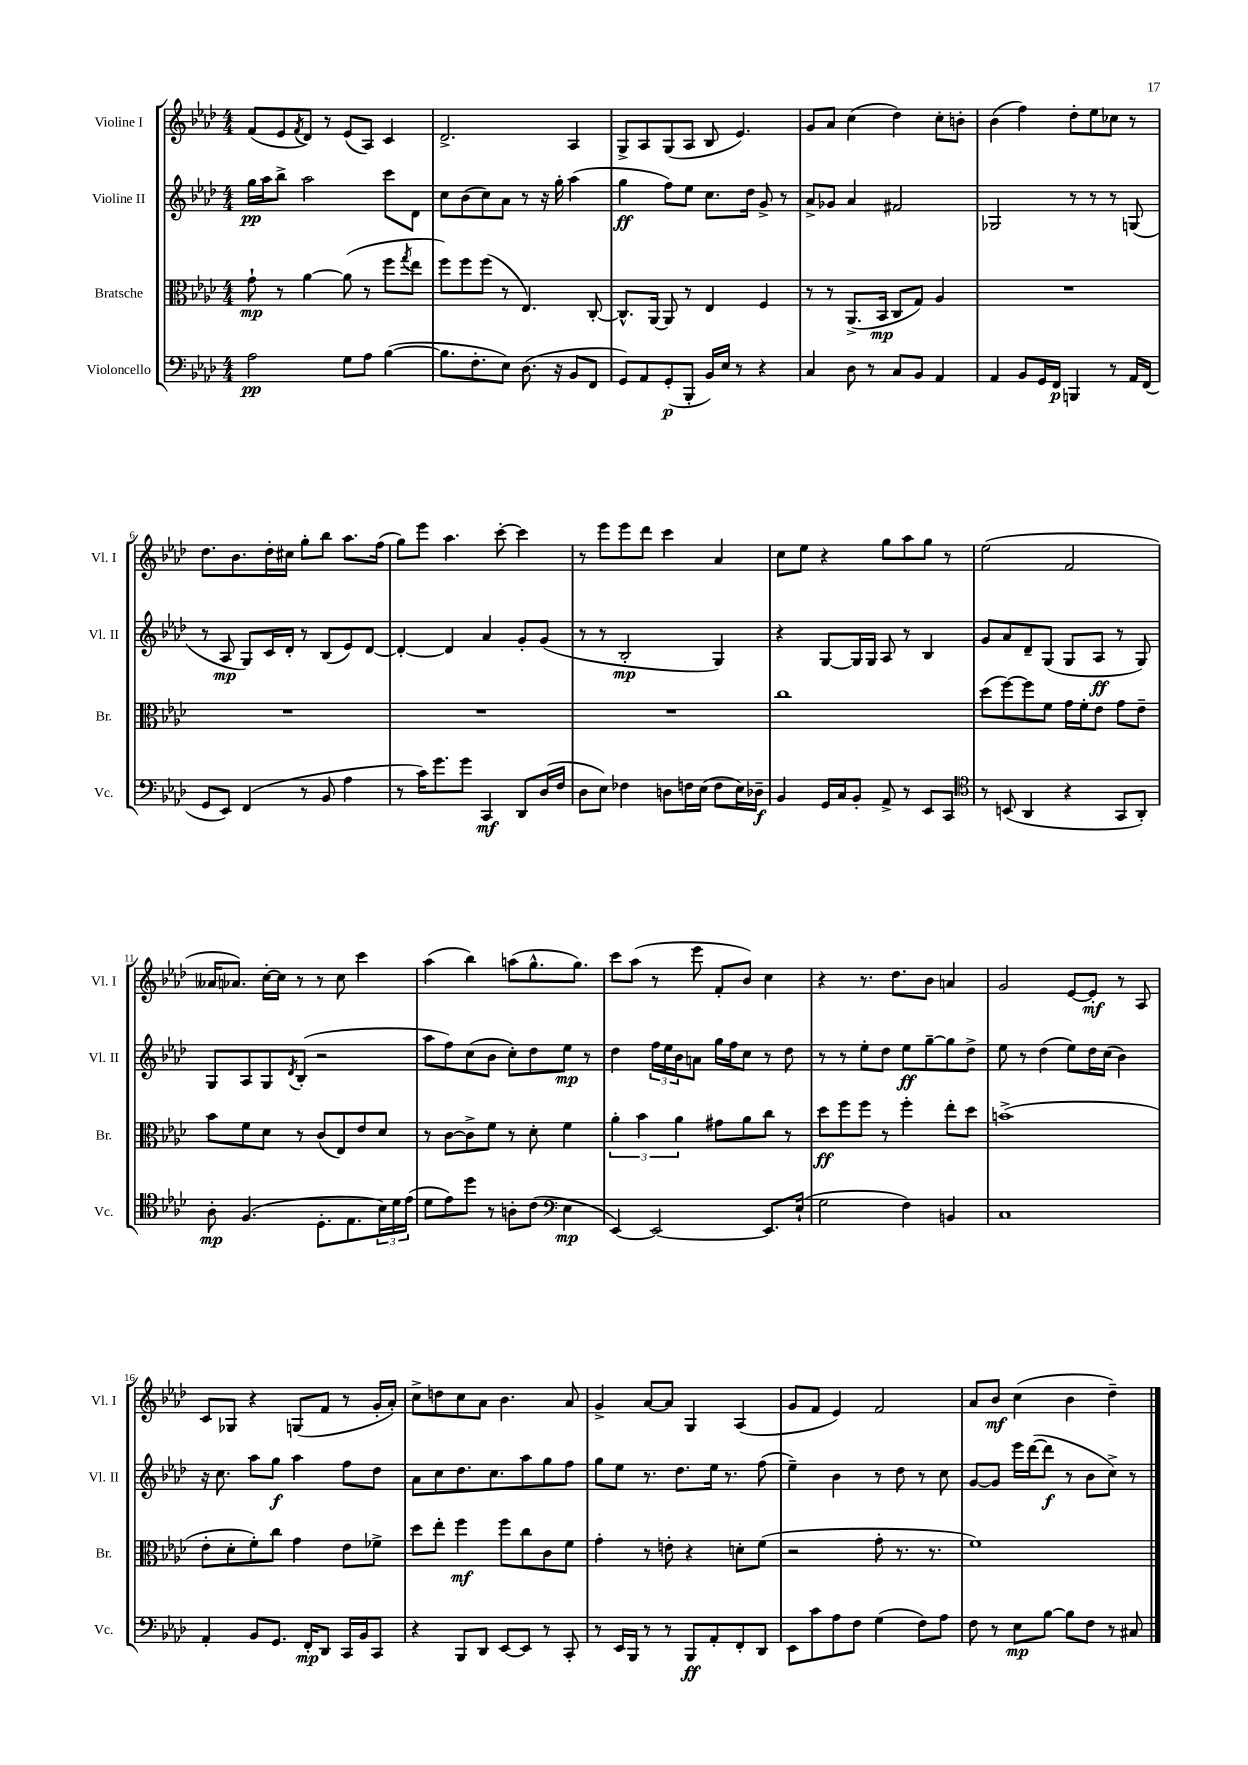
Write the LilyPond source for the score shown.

<<
\new StaffGroup <<
\new Staff = "s0" \with { instrumentName = "Violine I" shortInstrumentName = "Vl. I" } {
    \clef treble \key aes \major \numericTimeSignature \time 4/4
    f'8( ees'8 \acciaccatura { f'8 } des'8) r8 ees'8( aes8) c'4 |
    des'2.-> aes4 |
    g8-> aes8 g8( aes8 bes8 ees'4.) |
    g'8 aes'8 c''4( des''4) c''8-. b'8-. |
    bes'4( f''4) des''8-. ees''8 ces''8 r8 |
    des''8. bes'8. des''16-. cis''16 g''8-. bes''8 aes''8. f''16( |
    g''8) ees'''8 aes''4. c'''8~-. c'''4 |
    r8 ees'''8 ees'''8 des'''8 c'''4 aes'4 |
    c''8 ees''8 r4 g''8 aes''8 g''8 r8 |
    ees''2( f'2 |
    aeses'16 aes'8.) c''16~-. c''16 r8 r8 c''8 c'''4 |
    aes''4( bes''4) a''8( g''8.-^ g''8.) |
    c'''8 aes''8( r8 ees'''8 f'8-. bes'8) c''4 |
    r4 r8. des''8. bes'8 a'4 |
    g'2 ees'8~ ees'8-.\mf r8 aes8 |
    c'8 ges8 r4 g8( f'8 r8 g'16-. aes'16-.) |
    c''8-> d''8 c''8 aes'8 bes'4. aes'8 |
    g'4-> aes'8~ aes'8 g4 aes4( |
    g'8 f'8 ees'4) f'2 |
    aes'8 bes'8\mf c''4( bes'4 des''4--) \bar "|." |
}
\new Staff = "s1" \with { instrumentName = "Violine II" shortInstrumentName = "Vl. II" } {
    \clef treble \key aes \major \numericTimeSignature \time 4/4
    g''16\pp aes''16 bes''8-> aes''2 c'''8 des'8 |
    c''8 bes'8( c''8) aes'8 r8 r16 g''16-. aes''4( |
    g''4\ff f''8) ees''8 c''8. des''16 g'8-> r8 |
    aes'8-> ges'8 aes'4 fis'2 |
    ges2 r8 r8 r8 g8( |
    r8 aes8\mp g8) c'16 des'16-. r8 bes8( ees'8) des'8~ |
    des'4~-. des'4 aes'4 g'8-. g'8( |
    r8 r8 bes2-.\mp g4) |
    r4 g8~ g16 g16 aes8 r8 bes4 |
    g'8 aes'8 des'8-- g8( g8 aes8\ff r8 g8) |
    g8 aes8 g8 \acciaccatura { des'8 } bes8-.( r2 |
    aes''8 f''8) c''8( bes'8 c''8-.) des''8 ees''8\mp r8 |
    des''4 \tuplet 3/2 { f''16 ees''16 bes'16 } a'8 g''16 f''16 c''8 r8 des''8 |
    r8 r8 ees''8-. des''8 ees''8\ff g''8~-- g''8 des''8-> |
    ees''8 r8 des''4( ees''8) des''16 c''16( bes'4) |
    r16 c''8. aes''8 g''8\f aes''4 f''8 des''8 |
    aes'8 c''8 des''8. c''8. aes''8 g''8 f''8 |
    g''8 ees''8 r8. des''8. ees''16 r8. f''8( |
    ees''4--) bes'4 r8 des''8 r8 c''8 |
    g'8~ g'8 ees'''16 des'''16~( des'''8\f r8 bes'8 c''8->) r8 \bar "|." |
}
\new Staff = "s2" \with { instrumentName = "Bratsche" shortInstrumentName = "Br." } {
    \clef alto \key aes \major \numericTimeSignature \time 4/4
    g'8-!\mp r8 aes'4~ aes'8( r8 f''8 \acciaccatura { g''8 } ees''8 |
    f''8) f''8 f''8( r8 ees4.) c8~-. |
    c8.-^ aes,16~ aes,8 r8 ees4 f4 |
    r8 r8 aes,8.->( bes,16\mp c8 g8) aes4 |
    R1 |
    R1 |
    R1 |
    R1 |
    c''1 |
    des''8( f''8~) f''8 f'8 g'16 f'16-. ees'8 g'8 ees'8-- |
    bes'8 f'8 des'8 r8 c'8( ees8) ees'8 des'8 |
    r8 c'8~ c'8-> f'8 r8 des'8-. f'4 |
    \tuplet 3/2 { aes'4-. bes'4 aes'4 } gis'8 aes'8 c''8 r8 |
    des''8\ff f''8 f''8 r8 f''4-. ees''8-. des''8 |
    b'1->( |
    ees'8-. des'8-. f'8-.) c''8 g'4 ees'8 fes'8-> |
    des''8 ees''8-. f''4\mf f''8 c''8 c'8 f'8 |
    g'4-. r8 e'8-. r4 d'8-. f'8( |
    r2 g'8-. r8. r8. |
    f'1) \bar "|." |
}
\new Staff = "s3" \with { instrumentName = "Violoncello" shortInstrumentName = "Vc." } {
    \clef bass \key aes \major \numericTimeSignature \time 4/4
    aes2\pp g8 aes8 bes4~( |
    bes8. f8.-. ees8) des8.( r16 bes,8 f,8 |
    g,8) aes,8 g,8-.\p( bes,,8-. bes,16) ees16 r8 r4 |
    c4 des8 r8 c8 bes,8 aes,4 |
    aes,4 bes,8 g,16 f,16\p b,,4 r8 aes,16 f,16( |
    g,8 ees,8) f,4( r8 bes,8 aes4 |
    r8 c'16) g'8. g'8 c,4\mf des,8 des16( f16 |
    des8 ees8) fes4 d8 f16 ees16( f8 ees16) des16--\f |
    bes,4 g,16 c16 bes,8-. aes,8-> r8 ees,8 c,8 |
    \clef tenor r8 b,8( aes,4 r4 g,8 aes,8-.) |
    aes8-.\mp f4.( des8.-. ees8. \tuplet 3/2 { bes16) des'16 ees'16( } |
    des'8 ees'8) des''8 r8 a8-. c'8( \clef bass ees4\mp |
    ees,4~) ees,2~ ees,8. ees16-!( |
    g2 f4) b,4 |
    c1 |
    aes,4-. bes,8 g,8. f,16-.\mp des,8 c,16 bes,16 c,8 |
    r4 bes,,8 des,8 ees,8~ ees,8 r8 c,8-. |
    r8 ees,16 bes,,16 r8 r8 bes,,8\ff aes,8-. f,8-. des,8 |
    ees,8 c'8 aes8 f8 g4( f8) aes8 |
    f8 r8 ees8\mp bes8~ bes8 f8 r8 cis8 \bar "|." |
}
>>
>>
